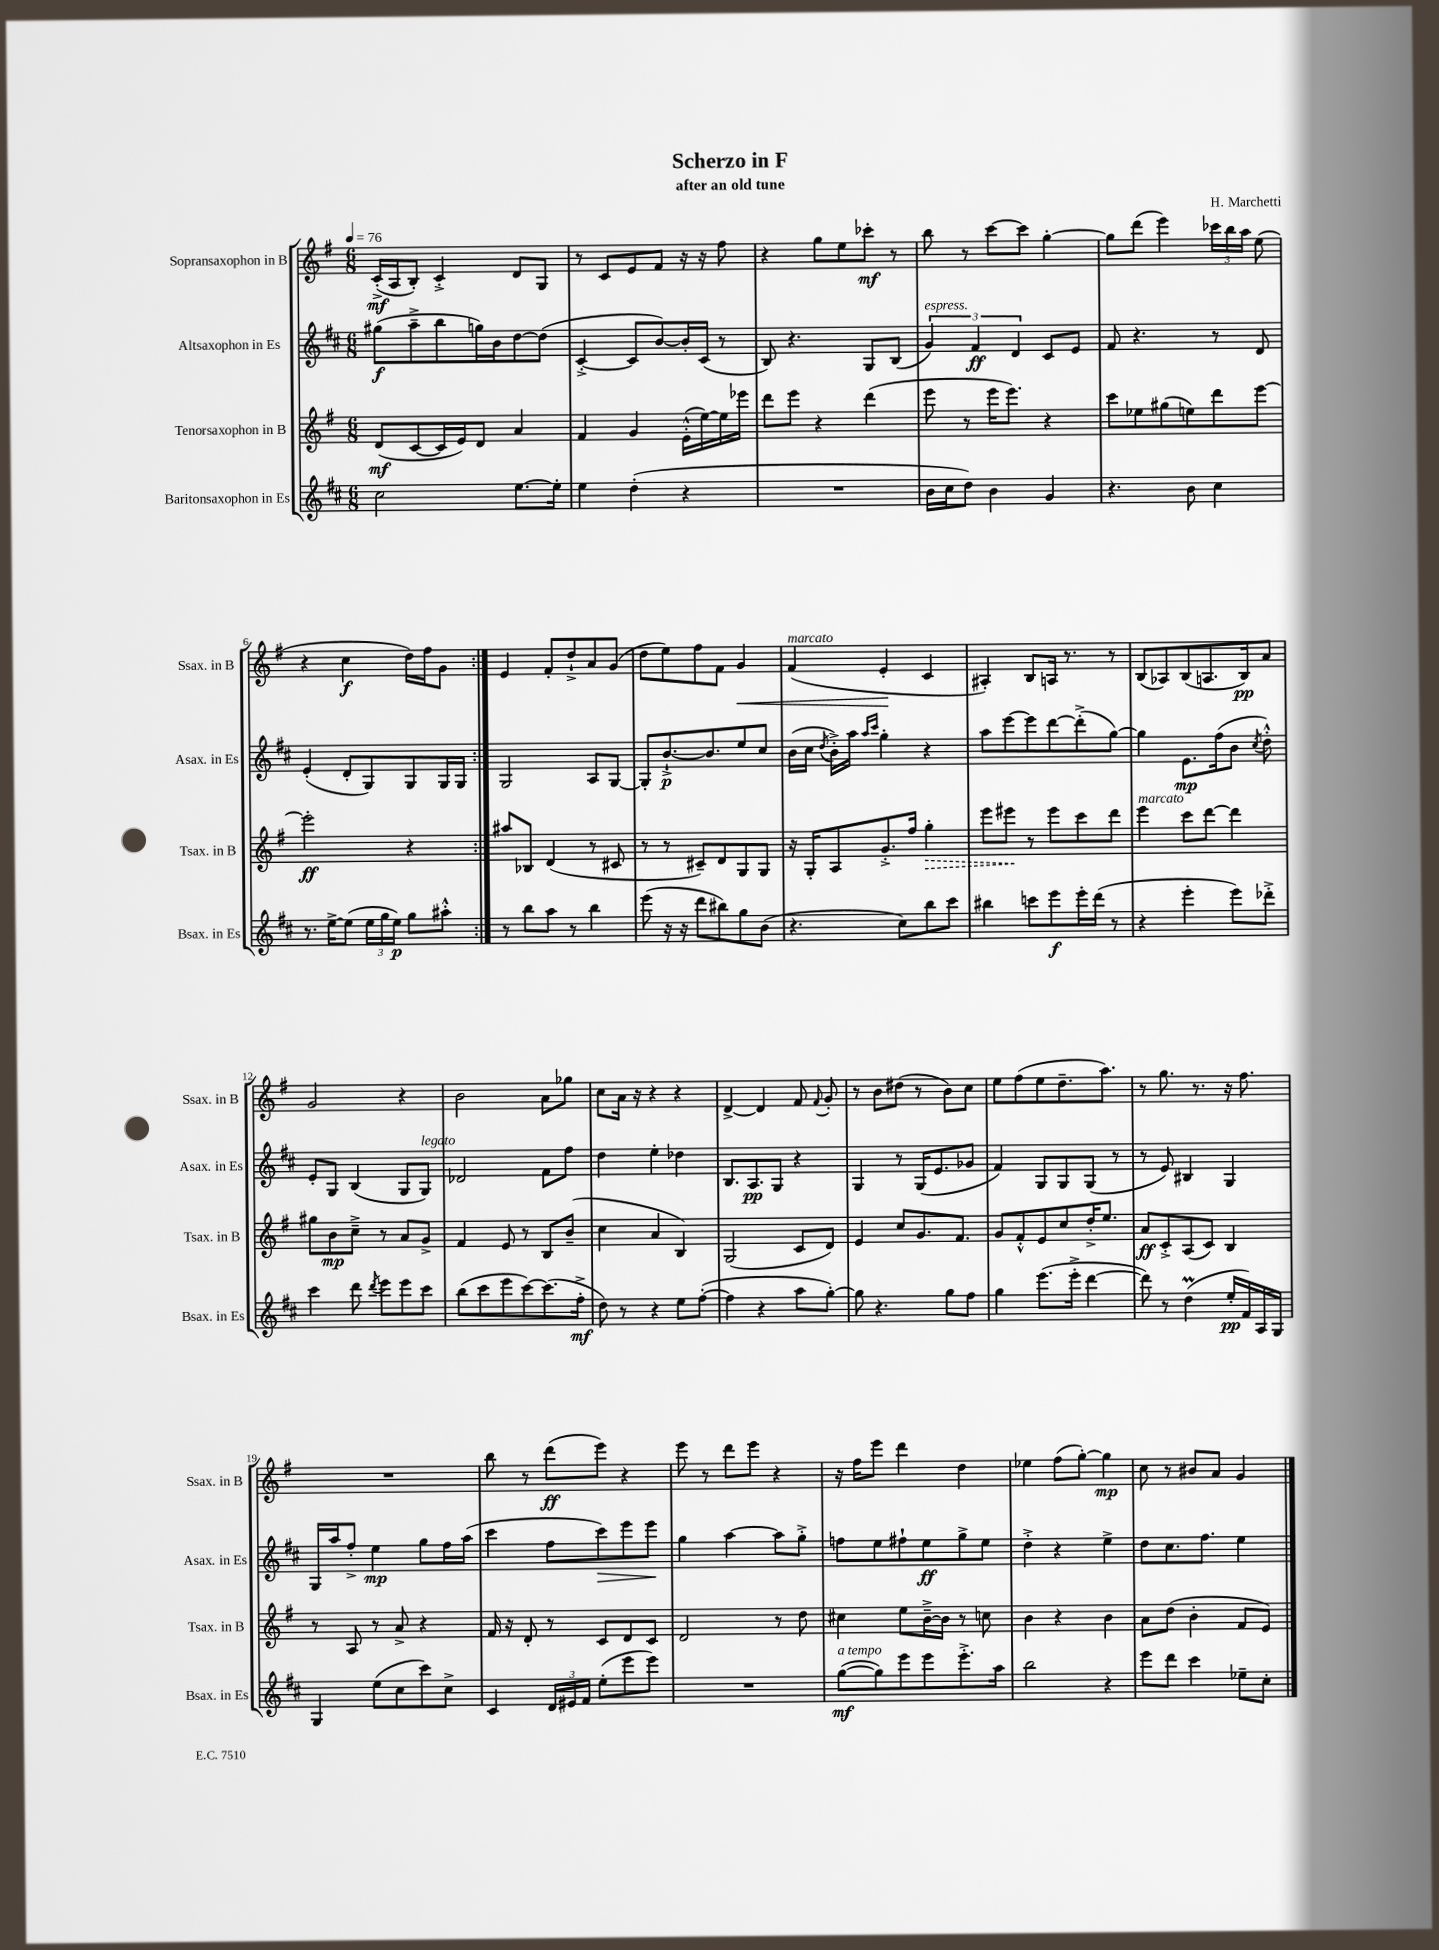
\header { title = "Scherzo in F" composer = "H. Marchetti" subtitle = "after an old tune" }
<<
\new StaffGroup <<
\new Staff = "s0" \with { instrumentName = "Sopransaxophon in B" shortInstrumentName = "Ssax. in B" } {
    \clef treble \key g \major \numericTimeSignature \time 6/8 \tempo 4 = 76
    \autoBeamOff \repeat volta 2 { c'16[-.->\mf( a16 b8]-.) c'4-.-> d'8[ g8] |
    r8 c'8[ e'8 fis'8] r16 r16 fis''8 |
    r4 g''8[ e''8 ces'''8]-.\mf r8 |
    b''8 r8 c'''8[~ c'''8] g''4~-. |
    g''8[ d'''8]( e'''4) \tuplet 3/2 { ces'''16[ b''16 a''16] } e''8( |
    r4 c''4\f d''16[) fis''16 g'8] | }
    e'4 fis'8[-. d''8-!-> a'8 g'8]( |
    d''8[ e''8) fis''8 fis'8] g'4\< |
    fis'4^\markup { \italic "marcato" }( e'4-.\! c'4 |
    ais4-.) b8[ a16] r8. r8 |
    b8[( aes8) b8( a8. b16\pp) a'8] |
    g'2 r4 |
    b'2 a'8[ ges''8] |
    c''8[ a'16] r16 r4 r4 |
    d'4~-> d'4 fis'8 \appoggiatura { fis'8 } g'8-. |
    r8 b'8[ dis''8]( r8 b'8[) c''8] |
    e''8[ fis''8( e''8 d''8.-- a''8.]) |
    r8 g''8. r8. r16 fis''8. |
    R2. |
    b''8 r8 d'''8[\ff( e'''8]) r4 |
    e'''8 r8 d'''8[ e'''8] r4 |
    r16 fis''16[ e'''8] d'''4 d''4 |
    ees''4 fis''8[( g''8]~-.) g''4\mp |
    c''8 r8 bis'8[ a'8] g'4 \bar "|." |
}
\new Staff = "s1" \with { instrumentName = "Altsaxophon in Es" shortInstrumentName = "Asax. in Es" } {
    \clef treble \key d \major \numericTimeSignature \time 6/8
    \autoBeamOff \repeat volta 2 { gis''8[\f( a''8---> b''8 g''16) b'16 d''8~ d''8]( |
    cis'4~-.-> cis'8[ b'8~) b'16-. cis'16]( r8 |
    b8) r4. g8[ b8]( |
    \tuplet 3/2 { g'4^\markup { \italic "espress." }) fis'4\ff d'4 } cis'8[ e'8] |
    fis'8 r4. r8 d'8 |
    e'4-.( d'8[-. g8) g8 g16 g16] | }
    g2 a8[ g8]~ |
    g8[-. b'8.~-!->\p b'8. e''8 cis''8] |
    b'16[( cis''16] \acciaccatura { d''8 } b'16[-.->) a''16] \grace { a''16[ cis'''16] } g''4-. r4 |
    a''8[ e'''8~ e'''8 d'''8~ d'''8-.->( g''8]~) |
    g''4 e'8.[\mp fis''16( b'8] \acciaccatura { cis''8 } d''8-.-^) |
    e'8[-. g8] b4( g8[ g8]^\markup { \italic "legato" }) |
    des'2 fis'8[ fis''8] |
    d''4 e''4-. des''4 |
    b8.[ a8.\pp g8] r4 |
    g4 r8 g16[( e'8. ges'8] |
    fis'4) g8[ g8 g8]( r8 |
    r8 e'8) bis4 g4 |
    g16[ a''16 fis''8]-.-> e''4\mp g''8[ fis''16 a''16]( |
    cis'''4 fis''8[ cis'''8\>) e'''8 e'''8]\! |
    g''4 a''4~ a''8[ g''8]-.-> |
    f''8[ e''8 fis''8-! e''8\ff g''8-> e''8] |
    d''4-.-> r4 e''4-> |
    d''8[ cis''8. fis''8.] e''4 \bar "|." |
}
\new Staff = "s2" \with { instrumentName = "Tenorsaxophon in B" shortInstrumentName = "Tsax. in B" } {
    \clef treble \key g \major \numericTimeSignature \time 6/8
    \autoBeamOff \repeat volta 2 { d'8[\mf( c'8~ c'16 e'16) d'8] a'4 |
    fis'4 g'4 e'16[-.-^( e''16~) e''16 ees'''16] |
    d'''8[ e'''8] r4 d'''4( |
    e'''8 r8 e'''16[ e'''8.]) r4 |
    c'''8[ ees''8 gis''8( e''8) d'''8 e'''8]~ |
    e'''2-.\ff r4 | }
    ais''8[ bes8] d'4( r8 cis'8 |
    r8 r8 cis'8[--) d'8 g8 g8] |
    r16 g16[-. a8 g'8.-.-> fis''16] \once \override Hairpin.style = #'dashed-line g''4-.\> |
    e'''8[ eis'''8]\! r8 eis'''8[ c'''8 d'''8] |
    e'''4^\markup { \italic "marcato" } c'''8[ d'''8]~ d'''4 |
    gis''8[ b'8\mp c''8]---> r8 a'8[ g'8]-> |
    fis'4 e'8 r8 b8[ b'8]--( |
    c''4 a'4 b4) |
    g2( c'8[ d'8]) |
    e'4 c''8[ g'8. fis'8.] |
    g'8[ fis'8-.-^ e'8 c''8 d''16-.-> e''8.] |
    a'8[\ff c'8-.-> a8( c'8]) b4 |
    r8 a8 r8 a'8-> r4 |
    fis'16 r16 d'8-. r8 c'8[ d'8 c'8] |
    d'2 r8 d''8 |
    cis''4 e''8[ b'16~---> b'16] r8 c''8 |
    b'4 r4 b'4 |
    a'8[ d''8]( b'4-. fis'8[ e'8]) \bar "|." |
}
\new Staff = "s3" \with { instrumentName = "Baritonsaxophon in Es" shortInstrumentName = "Bsax. in Es" } {
    \clef treble \key d \major \numericTimeSignature \time 6/8
    \autoBeamOff \repeat volta 2 { cis''2 e''8.[~ e''16]-. |
    e''4 d''4-.( r4 |
    R2. |
    b'16[ cis''16 d''8]) b'4 g'4 |
    r4. b'8 cis''4 |
    r8. e''16[~-> e''8]( \tuplet 3/2 { e''16[ g''16 e''16]\p) } g''8[ ais''8]-.-^ | }
    r8 b''8[ a''8] r8 b''4 |
    e'''8( r16 r16 d'''8[ bis''8) g''8 b'8]( |
    r4. cis''8[) b''8 cis'''8] |
    bis''4 c'''8[ e'''8\f e'''16-. d'''16]( r8 |
    r4 e'''4-. e'''8[) des'''8]-.-> |
    cis'''4 d'''8 \acciaccatura { d'''8 } e'''8[ e'''8 cis'''8] |
    b''8[( cis'''8 e'''8 cis'''8~) cis'''8.( fis''16]-.->\mf |
    d''8) r8 r4 e''8[ fis''8]~-.( |
    fis''4 r4 a''8[ g''8]~-.) |
    g''8 r4. g''8[ fis''8] |
    g''4 e'''8.[( e'''16]-.-> d'''4~ |
    d'''8) r8 d''4\prall( e''16[-.\pp fis'16) a16 g16] |
    g4 e''8[( cis''8 cis'''8) cis''8]-> |
    cis'4 \tuplet 3/2 { d'16[ eis'16 fis'16] } e''8[-.( e'''8 e'''8]) |
    R2. |
    g''8[~\mf^\markup { \italic "a tempo" }( g''8) e'''8 e'''8 e'''8.-.-> a''16] |
    b''2 r4 |
    e'''8[ d'''8] cis'''4 ees''8[-- cis''8]-. \bar "|." |
}
>>
>>
